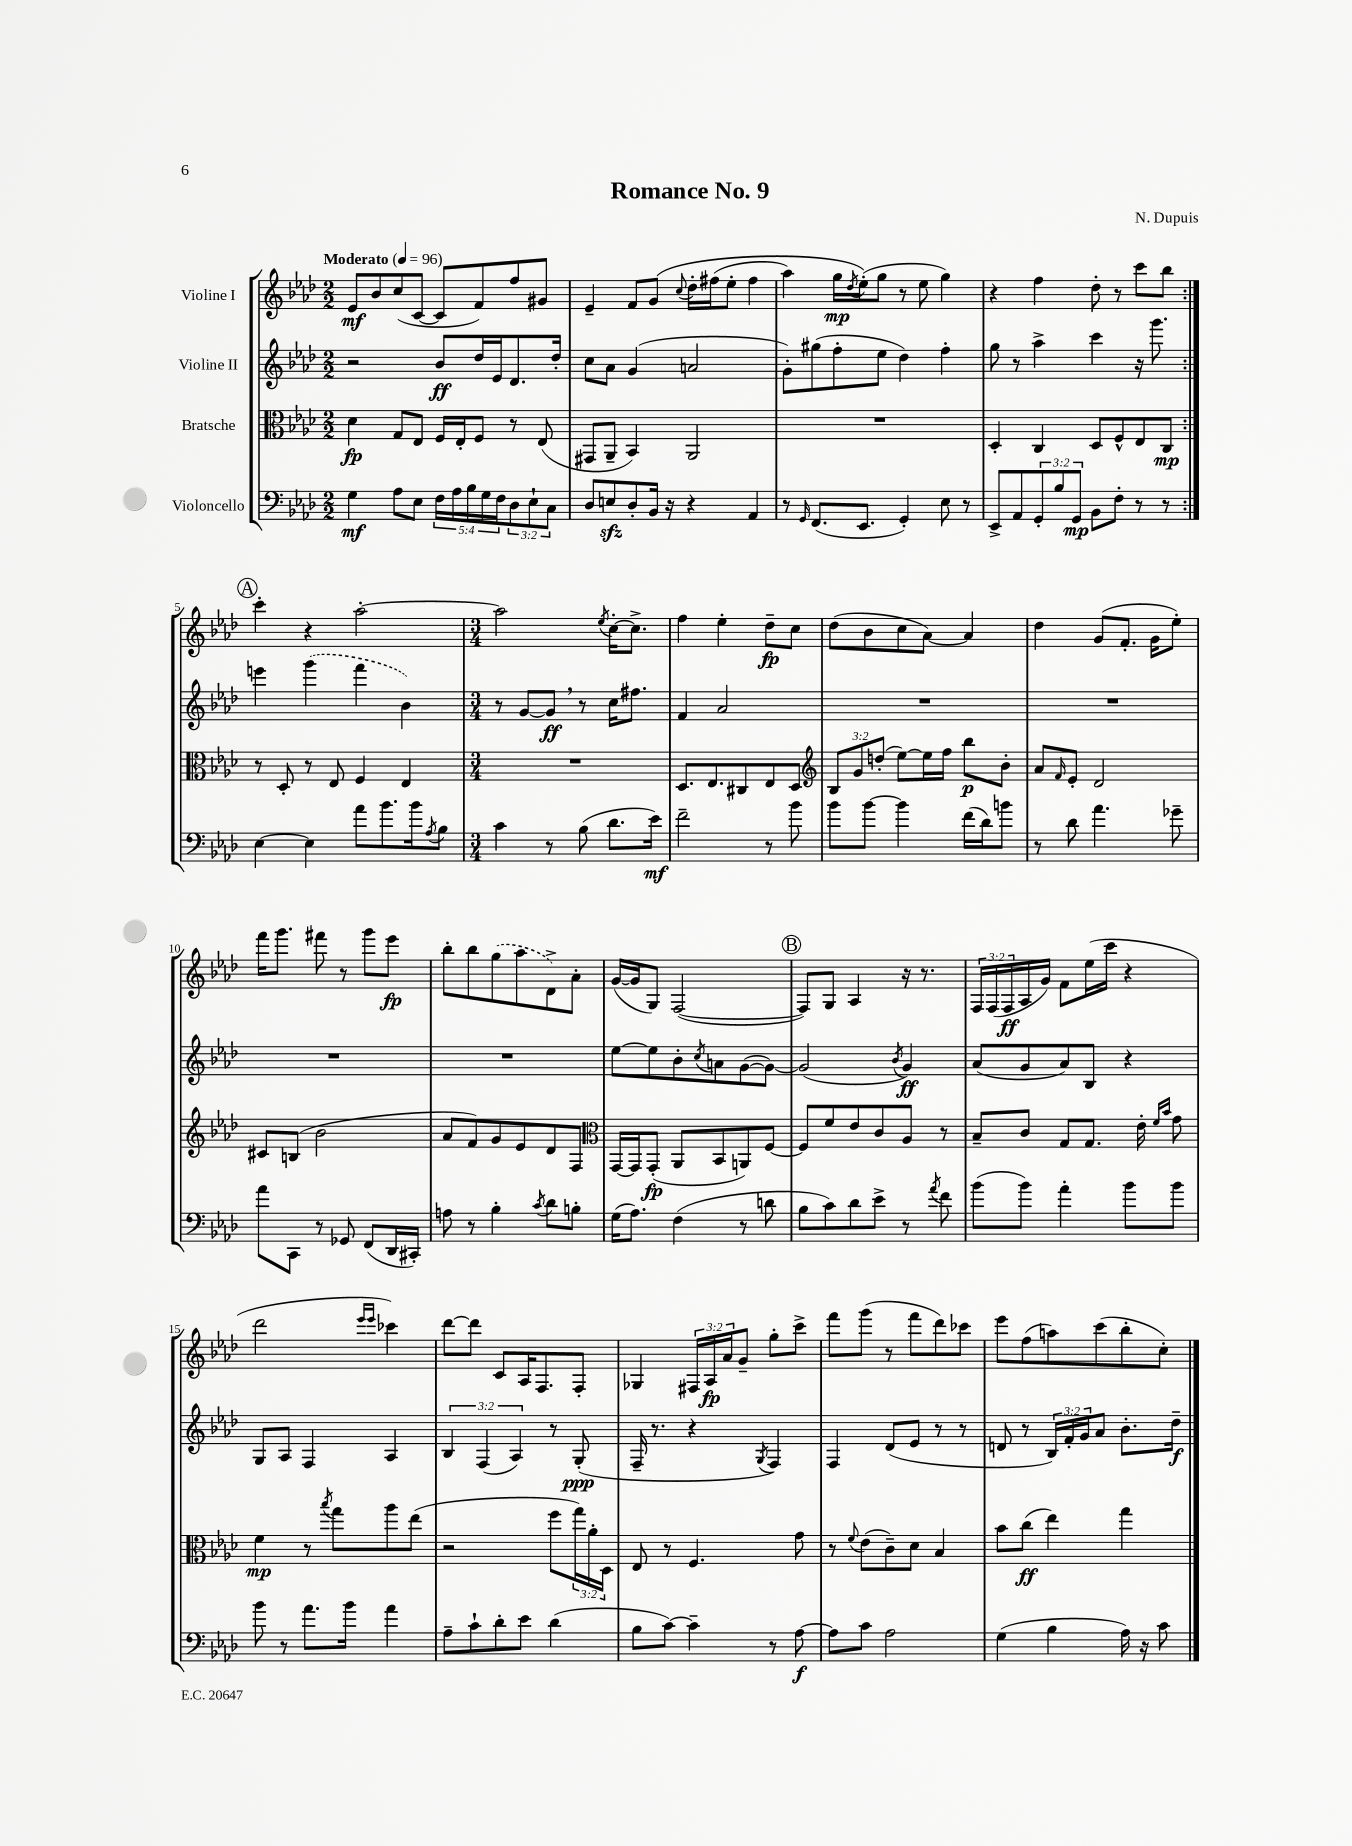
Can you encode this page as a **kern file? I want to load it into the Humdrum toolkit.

**kern	**kern	**kern	**kern
*staff4	*staff3	*staff2	*staff1
*clefF4	*clefC3	*clefG2	*clefG2
*k[b-e-a-d-]	*k[b-e-a-d-]	*k[b-e-a-d-]	*k[b-e-a-d-]
*M2/2	*M2/2	*M2/2	*M2/2
*MM96	*MM96	*MM96	*MM96
4G	4d-	2r	8e-
.	.	.	8b-
8A-	8G	.	(8cc
8E-	8E-	.	[8c
20F	16F	8b-	8c]
20A-	.	.	.
.	16E-'	.	.
20B-	.	.	.
.	8F	16dd-	8f)
20G	.	.	.
.	.	16e-	.
20F	.	.	.
12D-	8r	8.d-	8ff
12E-`	.	.	.
.	(8E-	.	8g#
12C	.	.	.
.	.	16dd-'	.
=	=	=	=
8D-	8GG#	8cc	4e-~
8E	8AA-~	8a-	.
8D-'	4BB-)	(4g	8f
16BB-	.	.	&(8g
16r	.	.	.
.	.	.	8qqcc
4r	2AA-	2a	16dd-'
.	.	.	(16ff#
.	.	.	8ee-'
4AA-	.	.	4ff#
=	=	=	=
8r	1r	8g')	4aa-)
16qqGG	.	.	.
(8.FF	.	(8gg#	.
.	.	8ff'	16gg
.	.	.	8qdd-
8.EE-	.	.	(16ee-'&)
.	.	8ee-	8gg
4GG')	.	4dd-)	8r
.	.	.	8ee-
8E-	.	4ff'	4gg)
8r	.	.	.
=	=	=	=
8EE-^	4D-'	8gg	4r
8AA-	.	8r	.
12GG'	4C	4aa-^	4ff
12B-	.	.	.
12GG	.	.	.
8BB-	8D-	4ccc	8dd-'
8F'	8F^^	.	8r
8r	8E-	16r	8ccc
.	.	8.ggg	.
8r	8C	.	8bb-
=:|!	=:|!	=:|!	=:|!
[4E-	8r	4eee	4ccc'
.	8D-'	.	.
4E-]	8r	(4ggg	4r
.	8E-	.	.
8a-	4F	4fff	[2aa-'
8.b-	.	.	.
.	4E-	4b-)	.
16b-	.	.	.
8qA-	.	.	.
8B-	.	.	.
=	=	=	=
*M3/4	*M3/4	*M3/4	*M3/4
4c	2.r	8r	2aa-]
.	.	[8g	.
8r	.	8g]	.
(8B-	.	8r	.
.	.	.	8qee-
8.d-	.	16cc	[16cc'
.	.	8.ff#	8.cc^]
16e-)	.	.	.
=	=	=	=
2f~	8.D-	4f	4ff
.	8.E-	.	.
.	.	2a-	4ee-'
.	8C#	.	.
8r	8E-	.	8dd-~
8b-	8D-	.	8cc
=	=	=	=
*	*clefG2	*	*
8b-	12B-	2.r	(8dd-
.	12g	.	.
[8b-	.	.	8b-
.	(12dd'	.	.
4b-]	[8ee-)	.	8cc
.	16ee-]	.	[8a-)
.	16ff	.	.
(16f	8bb-	.	4a-]
16d-)	.	.	.
8b	8b-'	.	.
=	=	=	=
8r	8a-	2.r	4dd-
.	16qqf	.	.
8d-	8e-'	.	.
4.a-	2d-	.	(8g
.	.	.	8.f'
.	.	.	16g
8g-~	.	.	8ee-')
=	=	=	=
8a-	8c#	2.r	16fff
.	.	.	8.ggg
8CC	(8B	.	.
8r	2b-	.	8fff#
8GG-	.	.	8r
(8FF	.	.	8ggg
16DD-	.	.	8eee-
16CC#')	.	.	.
=	=	=	=
8A	8a-	2.r	8bb-'
8r	8f)	.	8bb-
4B-'	8g	.	(8gg
.	8e-	.	8aa-
8qc	.	.	.
8d-	8d-	.	8d-^)
8B'	8F	.	8a-'
=	=	=	=
*	*clefC3	*	*
(16G	[16GG	[8ee-	([16g
8.A-)	16GG]	.	16g]
.	(8GG'	8ee-]	8G)
(4F	8AA-	8b-'	([2F
.	.	8qcc	.
.	8BB-	8a	.
8r	8AA)	([8g	.
8d	[8F	8g_)	.
=	=	=	=
8B-	8F]	(2g]	8F])
8c)	8f	.	8G
8d-	8e-	.	4A-
8e-^	8c	.	.
.	.	8qb-	.
8r	8A-	4g)	16r
.	.	.	8.r
8qa-	.	.	.
8f	8r	.	.
=	=	=	=
(8b-	8B-~	(8a-	24F
.	.	.	(24F
.	.	.	24F
8b-)	8c	8g	16A-
.	.	.	16g)
4a-'	8G	8a-)	8f
.	8.G	8B-	(16ee-
.	.	.	16ccc
8b-	.	4r	4r
.	16e-'	.	.
.	16qqf	.	.
.	16qqb-	.	.
8b-	8g	.	.
=	=	=	=
8b-	4f	8G	2ddd-
8r	.	8A-	.
8.a-	8r	4F	.
.	8qbb-	.	.
.	8gg	.	.
16b-	.	.	.
.	.	.	16qqeee-
.	.	.	16qqeee-
4a-	8aa-	4A-	4ccc-)
.	(8ee-	.	.
=	=	=	=
8A-~	2r	6B-	[8ddd-
8c`	.	.	8ddd-]
.	.	(6F	.
8d-'	.	.	8c
.	.	6A-)	.
8e-	.	.	16A-
.	.	.	8.F
(4d-	8ff	8r	.
.	24gg)	(8G'	8F'
.	24a-'	.	.
.	24D-	.	.
=	=	=	=
8B-	8E-	16F~	4G-
.	.	8.r	.
[8c)	8r	.	.
4c~]	4.F	4r	24F#
.	.	.	24A-
.	.	.	24a-
.	.	.	8g~
.	.	8qG	.
8r	.	4F)	8gg'
[8A-	8g	.	8ccc^
=	=	=	=
8A-]	8r	4F	8fff
.	8qqf	.	.
8c	(8e-	.	(8ggg
2A-	8c~)	(8d-	8r
.	8d-	8e-	8fff
.	4B-	8r	8ddd-)
.	.	8r	8ccc-
=	=	=	=
(4G	8b-	8d	8eee-
.	(8cc	8r	(8ff
4B-	4ee-)	24B-)	8aa)
.	.	24f'	.
.	.	24g	.
.	.	8a-	(8ccc
16A-)	4gg	8.b-'	8bb-'
16r	.	.	.
8c	.	.	8cc')
.	.	16dd-~	.
==	==	==	==
*-	*-	*-	*-
